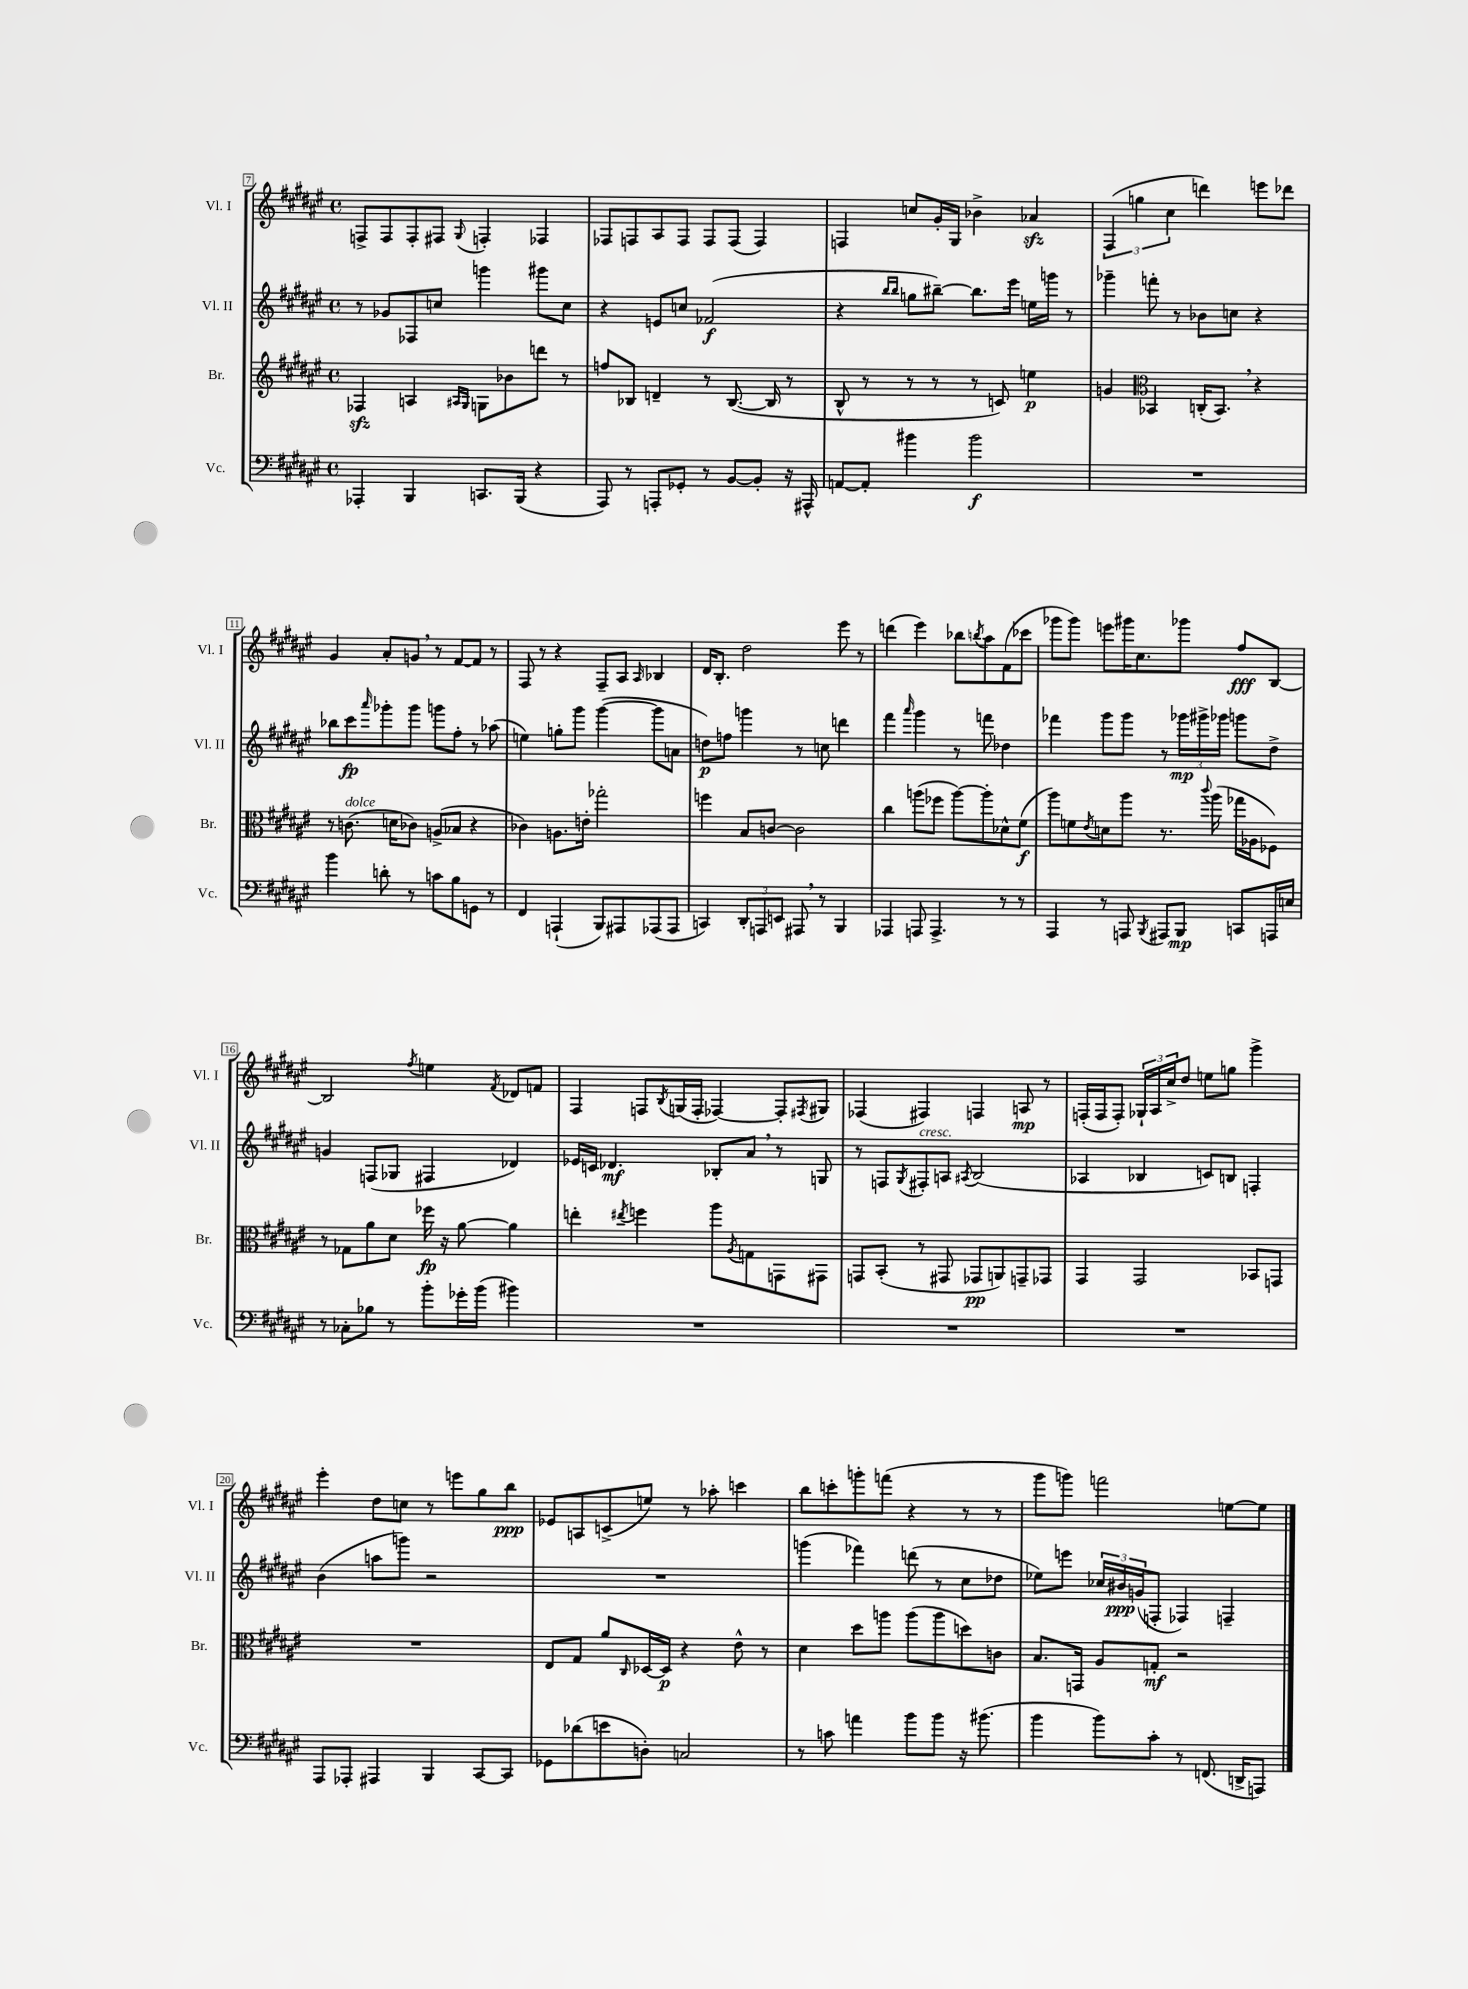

**kern	**kern	**kern	**kern
*staff4	*staff3	*staff2	*staff1
*clefF4	*clefG2	*clefG2	*clefG2
*k[f#c#g#d#a#e#]	*k[f#c#g#d#a#e#]	*k[f#c#g#d#a#e#]	*k[f#c#g#d#a#e#]
*M4/4	*M4/4	*M4/4	*M4/4
*met(c)	*met(c)	*met(c)	*met(c)
4AAA-'	4F-	8r	8F^
.	.	8g-	8F
4BBB	4A	8F-	8F'
.	.	8cc	8F#
.	16qqA#	.	.
.	16qqG#	.	8qqG#
8.CC	8G	4ggg	4F'
.	8b-	.	.
(16BBB	.	.	.
4r	8ddd	8ggg#	4F-
.	8r	8cc	.
=	=	=	=
8AAA#)	8ff	4r	8F-
8r	8B-	.	8F
8AAA'	4d~	8e	8A#
8GG-'	.	8cc	8F
8r	8r	(2f-	8F
[8BB	([8.B-	.	(8F
8BB']	.	.	4F)
.	16B-]	.	.
16r	8r	.	.
16AAA#^^	.	.	.
=	=	=	=
[8AA	8B^^	4r	4F
8AA']	8r	.	.
.	.	16qqbb	.
.	.	16qqbb	.
4b#	8r	8gg	8cc
.	8r	[8bb#~)	16g#'
.	.	.	16G#
2b#	8r	8.bb#]	4b-^
.	8c)	.	.
.	.	16eee#	.
.	4ee	16ee	4a-
.	.	16ggg	.
.	.	8r	.
=	=	=	=
1r	4g	4ggg-~	(6F#
.	.	.	6gg
*	*clefC3	*	*
.	4BB-	8fff'	.
.	.	.	6cc#
.	.	8r	.
.	(16C'	8b-	4ddd)
.	8.BB-)	.	.
.	.	8cc	.
.	4r	4r	8eee
.	.	.	8ddd-
=	=	=	=
4b	8r	8bb-	4g#
.	(8.c	8ccc#	.
.	.	16qqaaa#	.
8d'	.	8ggg-'	8a#'
.	16d	.	.
8r	8c-)	8ggg-	8g
8c	(8A^	8ggg	8r
8B	8B-	8ff#'	[8f#
8GG	4r	8r	8f#]
8r	.	(8aa-	8r
=	=	=	=
4FF#	4c-)	4ee)	8F#
.	.	.	8r
(4AAA`	8.A	8gg'	4r
.	.	8ggg#	.
.	16e'	.	.
8BBB)	2gg-'	([4ggg#	8F#~
8AAA#	.	.	8A#
.	.	.	16qqA#
(8AAA-	.	8ggg#]	4B-
8AAA-	.	8a	.
=	=	=	=
4CC)	4ff	8dd)	16d#
.	.	.	8.B'
.	.	8ff	.
12DD#'	8B	4ggg	2dd#
12AAA	.	.	.
.	[8c	.	.
12EE	.	.	.
8AAA#	2c]	8r	.
8r	.	8cc	.
4BBB	.	4ddd	8eee#
.	.	.	8r
=	=	=	=
4AAA-	4cc#	4fff#	(4ddd
.	.	16qqaaa#	.
8AAA	(8aa	4ggg#	4eee#)
4.AAA^	8ff-	.	.
.	[8aa)	8r	8bb-
.	.	.	8qbb
.	8aa']	8fff	8aa#
8r	8d-^^	4dd-	(8f#
8r	(8f#	.	8ccc-
=	=	=	=
4AAA#	8aa#)	4fff-	8ggg-
.	8f	.	8ggg-)
.	8qe#	.	.
8r	8d	8ggg#	8eee
8AAA	8aa#	8ggg#	16ggg#
.	.	.	8.cc#
8qBBB	.	.	.
8AAA#	8.r	8r	.
8BBB	.	24ggg-	8ggg-
.	.	24ggg#^	.
.	8qqccc#	.	.
.	(16aa#	.	.
.	.	24ggg-	.
8CC	16gg-	8ggg	8ff#
.	16A-	.	.
16AAA	8F-)	8dd#^	[8B
16E	.	.	.
=	=	=	=
8r	8r	4g	2B]
8C-'	8G-	.	.
8B-	8a#	(8F	.
8r	8d#	8G-	.
.	.	.	8qff#
8b'	16ff-	4F#	4ee
.	16r	.	.
16g-'	[8a#	.	.
(16b	.	.	.
.	.	.	8qf#
4b#)	4a#]	4d-)	8d-
.	.	.	8f
=	=	=	=
1r	4ee'	16e-	4F#
.	.	16c	.
.	.	4.d-	.
.	8qee#	.	.
.	4ff	.	8F
.	.	.	8qB
.	.	.	(16G
.	.	.	16F'
.	8aa#	8B-'	[4F-)
.	8qA#	.	.
.	8G	8a#	.
.	8GG	8r	8F-']
.	.	.	8qF#
.	8GG#	8G	8G#
=	=	=	=
1r	8GG	8r	(4F-
.	(8BB'	8F	.
.	.	8qG#	.
.	8r	8F#'	4F#)
.	8GG#	8A	.
.	.	8qA#	.
.	8GG-	(2B	4F
.	8AA)	.	.
.	8GG~	.	8A
.	8GG-	.	8r
=	=	=	=
1r	4GG#	4A-	(16F'
.	.	.	16F
.	.	.	8F')
.	2GG#	4B-	24G-`
.	.	.	24A#
.	.	.	24cc#^
.	.	.	8dd#
.	.	8c)	8ee
.	.	8B	8gg
.	8BB-	4F'	4ggg#^
.	8GG	.	.
=	=	=	=
8AAA#	1r	(4b	4eee#'
8AAA-'	.	.	.
4AAA#	.	8aa	8dd#
.	.	8ggg)	8cc
4BBB	.	2r	8r
.	.	.	8eee
[8CC#	.	.	8gg#
8CC#]	.	.	8bb
=	=	=	=
8GG-	8E#	1r	8e-
(8d-	8G#	.	8A
8e	8a#	.	(8c^
.	16qqC#	.	.
8D')	[16D-	.	8ee)
.	16D-]	.	.
2C	4r	.	8r
.	.	.	8aa-'
.	8e#^^	.	4ccc
.	8r	.	.
=	=	=	=
8r	4d#	(4ggg	8bb
8c	.	.	8ccc'
4a	8dd#	4fff-)	8ggg'
.	8aa	.	(8fff
8b	(8aa	(8ddd	4r
8b	8aa	8r	.
16r	8dd)	8cc#	8r
(8.b#	.	.	.
.	8c	8dd-	8r
=	=	=	=
4b	8.B	8ee-)	8ggg#
.	.	8eee	8ggg)
.	16GG	.	.
8b)	8A#	24cc-	2fff
.	.	24b#	.
.	.	(24g	.
8c#'	8G'	8F'	.
8r	2r	4F-)	.
(8.FF	.	.	.
.	.	4F~	[8ee
16DD^	.	.	.
8AAA)	.	.	8ee]
==	==	==	==
*-	*-	*-	*-
